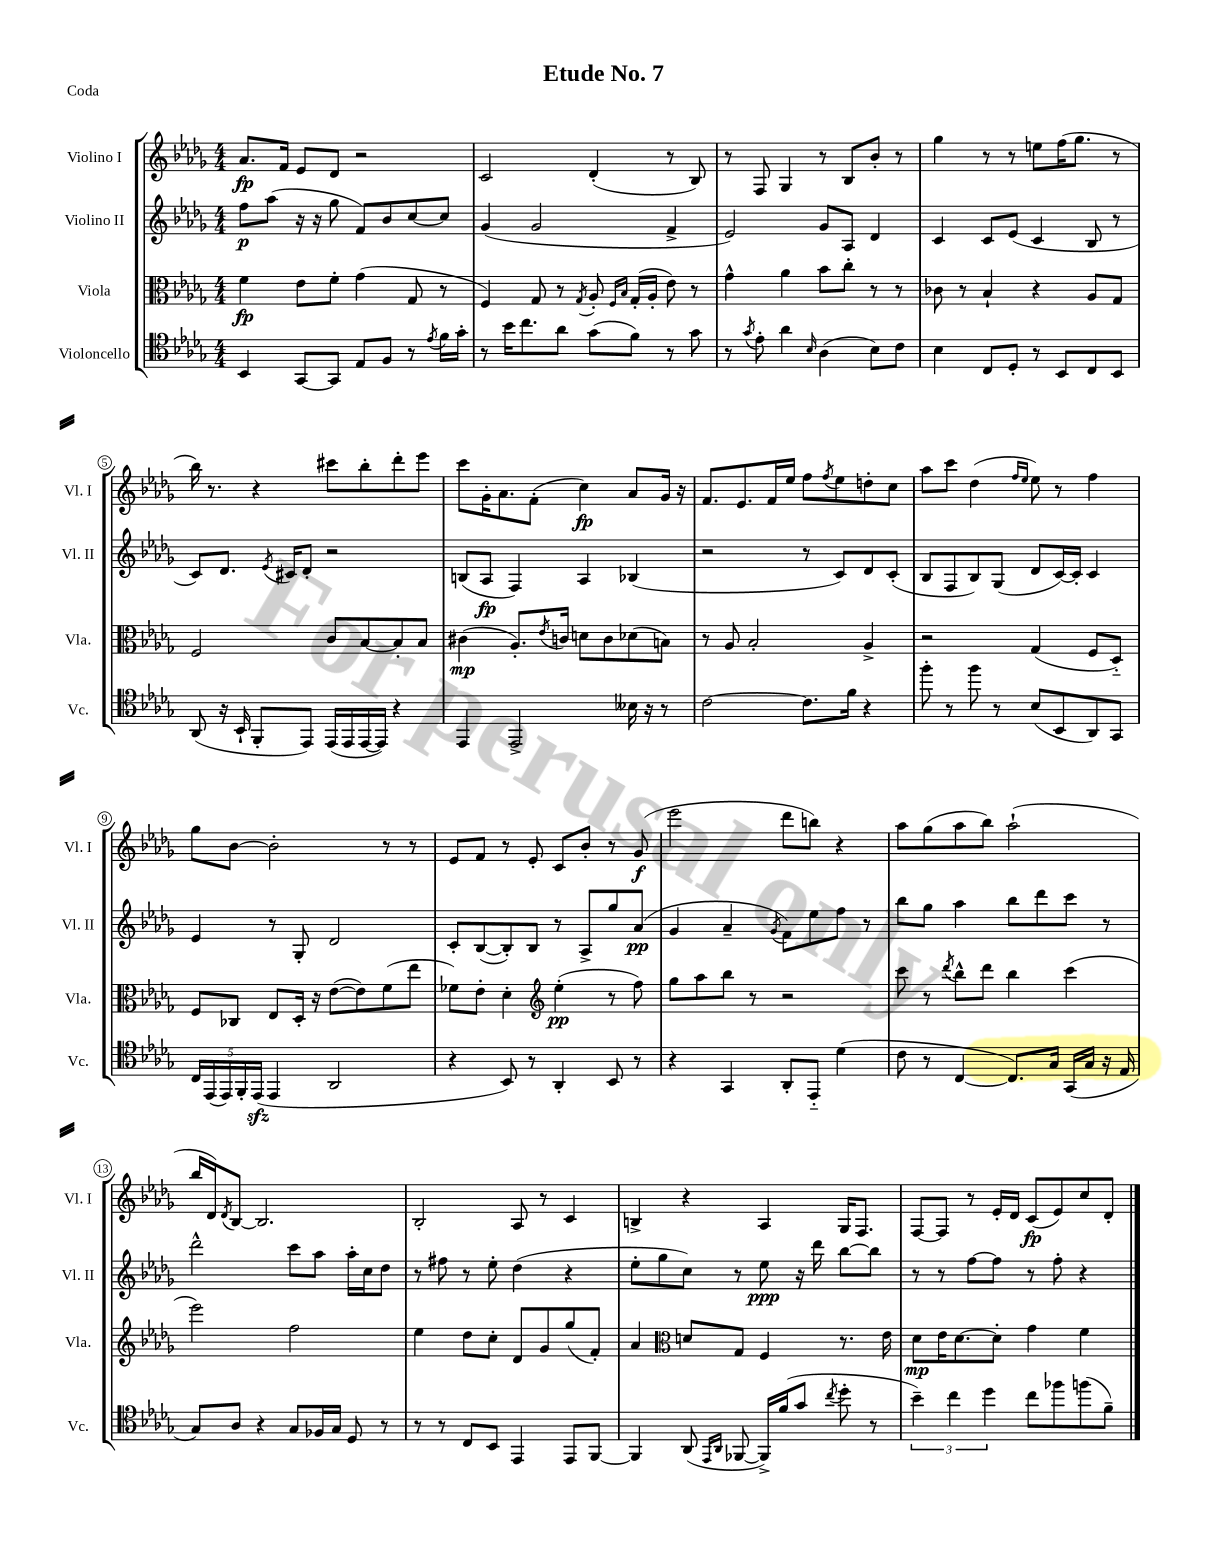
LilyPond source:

\header { title = "Etude No. 7" piece = "Coda" }
<<
\new StaffGroup <<
\new Staff = "s0" \with { instrumentName = "Violino I" shortInstrumentName = "Vl. I" } {
    \clef treble \key des \major \numericTimeSignature \time 4/4
    aes'8.\fp f'16 ees'8 des'8 r2 |
    c'2 des'4-.( r8 bes8) |
    r8 f8 ges4 r8 bes8 bes'8-. r8 |
    ges''4 r8 r8 e''8 f''16( ges''8. r8 |
    bes''16) r8. r4 cis'''8 bes''8-. des'''8-. ees'''8 |
    c'''8 ges'16-. aes'8. f'8-.( c''4\fp) aes'8 ges'16 r16 |
    f'8. ees'8. f'16 ees''16 f''8 \acciaccatura { f''8 } ees''8 d''8-. c''8 |
    aes''8 c'''8 des''4( \grace { f''16 ees''16 } ees''8) r8 f''4 |
    ges''8 bes'8~ bes'2-. r8 r8 |
    ees'8 f'8 r8 ees'8-. c'8 bes'8-. r8 ges'8\f( |
    ees'''2 des'''8 b''8) r4 |
    aes''8 ges''8( aes''8 bes''8) aes''2-!( |
    bes''16 des'16) \acciaccatura { des'8 } bes8~ bes2. |
    bes2-. aes8 r8 c'4 |
    b4-> r4 aes4 ges16 f8. |
    f8~ f8 r8 ees'16-. des'16 c'8\fp( ees'8) c''8 des'8-. \bar "|." |
}
\new Staff = "s1" \with { instrumentName = "Violino II" shortInstrumentName = "Vl. II" } {
    \clef treble \key des \major \numericTimeSignature \time 4/4
    f''8\p aes''8( r16 r16 ges''8 f'8) bes'8 c''8~ c''8 |
    ges'4( ges'2 f'4-> |
    ees'2) ges'8 aes8 des'4 |
    c'4 c'8 ees'8( c'4 bes8 r8 |
    c'8) des'8. \acciaccatura { ees'8 } cis'16 des'8-. r2 |
    b8( aes8\fp f4) aes4 bes4( |
    r2 r8 c'8) des'8 c'8-.( |
    bes8 f8 bes8) ges8( des'8 c'16~) c'16-. c'4 |
    ees'4 r8 ges8-. des'2 |
    c'8-. bes8~( bes8-.) bes8 r8 aes8-> ges''8 aes'8\pp( |
    ges'4 aes'4-- \acciaccatura { ges'8 } f'8) ees''8 f''8 r8 |
    bes''8 ges''8 aes''4 bes''8 des'''8 c'''8 r8 |
    des'''2-^ c'''8 aes''8 aes''16-. c''16 des''8 |
    r8 fis''8 r8 ees''8-. des''4( r4 |
    ees''8-. ges''8 c''8) r8 ees''8\ppp r16 des'''16 bes''8~ bes''8 |
    r8 r8 f''8~ f''8 r8 f''8-. r4 \bar "|." |
}
\new Staff = "s2" \with { instrumentName = "Viola" shortInstrumentName = "Vla." } {
    \clef alto \key des \major \numericTimeSignature \time 4/4
    f'4\fp ees'8 f'8-. ges'4( ges8 r8 |
    f4) ges8 r8 \acciaccatura { ges8 } aes8-. \grace { f16 bes16 } ges16-.( aes16-. ees'8) r8 |
    ges'4-^ aes'4 bes'8 c''8-. r8 r8 |
    ces'8 r8 bes4-! r4 aes8 ges8 |
    f2 c'8 bes8~ bes8-. bes8 |
    cis'4\mp( aes8.-.) \acciaccatura { ees'8 } c'16 d'8 c'8 des'8( b8) |
    r8 aes8 bes2-. aes4-> |
    r2 ges4( f8 des8-_) |
    f8 ces8 ees8 des16-. r16 ees'8~( ees'8) f'8( ees''8 |
    fes'8) ees'8-. des'4-. \clef treble ees''4-.\pp( r8 f''8) |
    ges''8 aes''8 bes''8 r8 r2 |
    c'''8 r8 \acciaccatura { des'''8 } bes''8-^ des'''8 bes''4 c'''4( |
    ees'''2) f''2 |
    ees''4 des''8 c''8-. des'8 ges'8 ges''8( f'8-.) |
    aes'4 \clef alto d'8 ges8 f4 r8. ees'16 |
    des'8\mp ees'16 des'8.~ des'8-. ges'4 f'4 \bar "|." |
}
\new Staff = "s3" \with { instrumentName = "Violoncello" shortInstrumentName = "Vc." } {
    \clef tenor \key des \major \numericTimeSignature \time 4/4
    bes,4 ges,8~ ges,8 ees8 f8 r8 \acciaccatura { ees'8 } f'16 ges'16-. |
    r8 bes'16 c''8. aes'8 ges'8( f'8) r8 ges'8 |
    r8 \acciaccatura { ges'8 } ees'8-. aes'4 \grace { bes16 } aes4( bes8) c'8 |
    bes4 c8 des8-. r8 bes,8 c8 bes,8 |
    aes,8( r16 bes,16-! f,8-. ees,8) ees,16( ees,16 ees,16~ ees,16) r4 |
    ees,4 ees,2-> beses16 r16 r8 |
    c'2~ c'8. f'16 r4 |
    f''8-. r8 f''8 r8 bes8( bes,8 aes,8) ges,8 |
    \tuplet 5/4 { c16 ees,16( ees,16) f,16-. ees,16\sfz( } ees,4 aes,2 |
    r4 bes,8) r8 aes,4-. bes,8 r8 |
    r4 ges,4 aes,8-. ees,8-_ des'4( |
    c'8 r8 c4~ c8.) ges16 ges,16( ges16 r16 ees16 |
    ges8) aes8 r4 ges8 fes16 ges16 des8 r8 |
    r8 r8 c8 bes,8 ees,4 ees,8 f,8~ |
    f,4 aes,8( \grace { ees,16 aes,16 } fes,8~ fes,16->) f'16( ges'8 \acciaccatura { c''8 } des''8-. r8 |
    \tuplet 3/2 { bes'4--) c''4 des''4 } c''8 fes''8 f''8( f'8--) \bar "|." |
}
>>
>>
\layout { \context { \Score \override BarNumber.stencil = #(make-stencil-circler 0.1 0.3 ly:text-interface::print) } }
